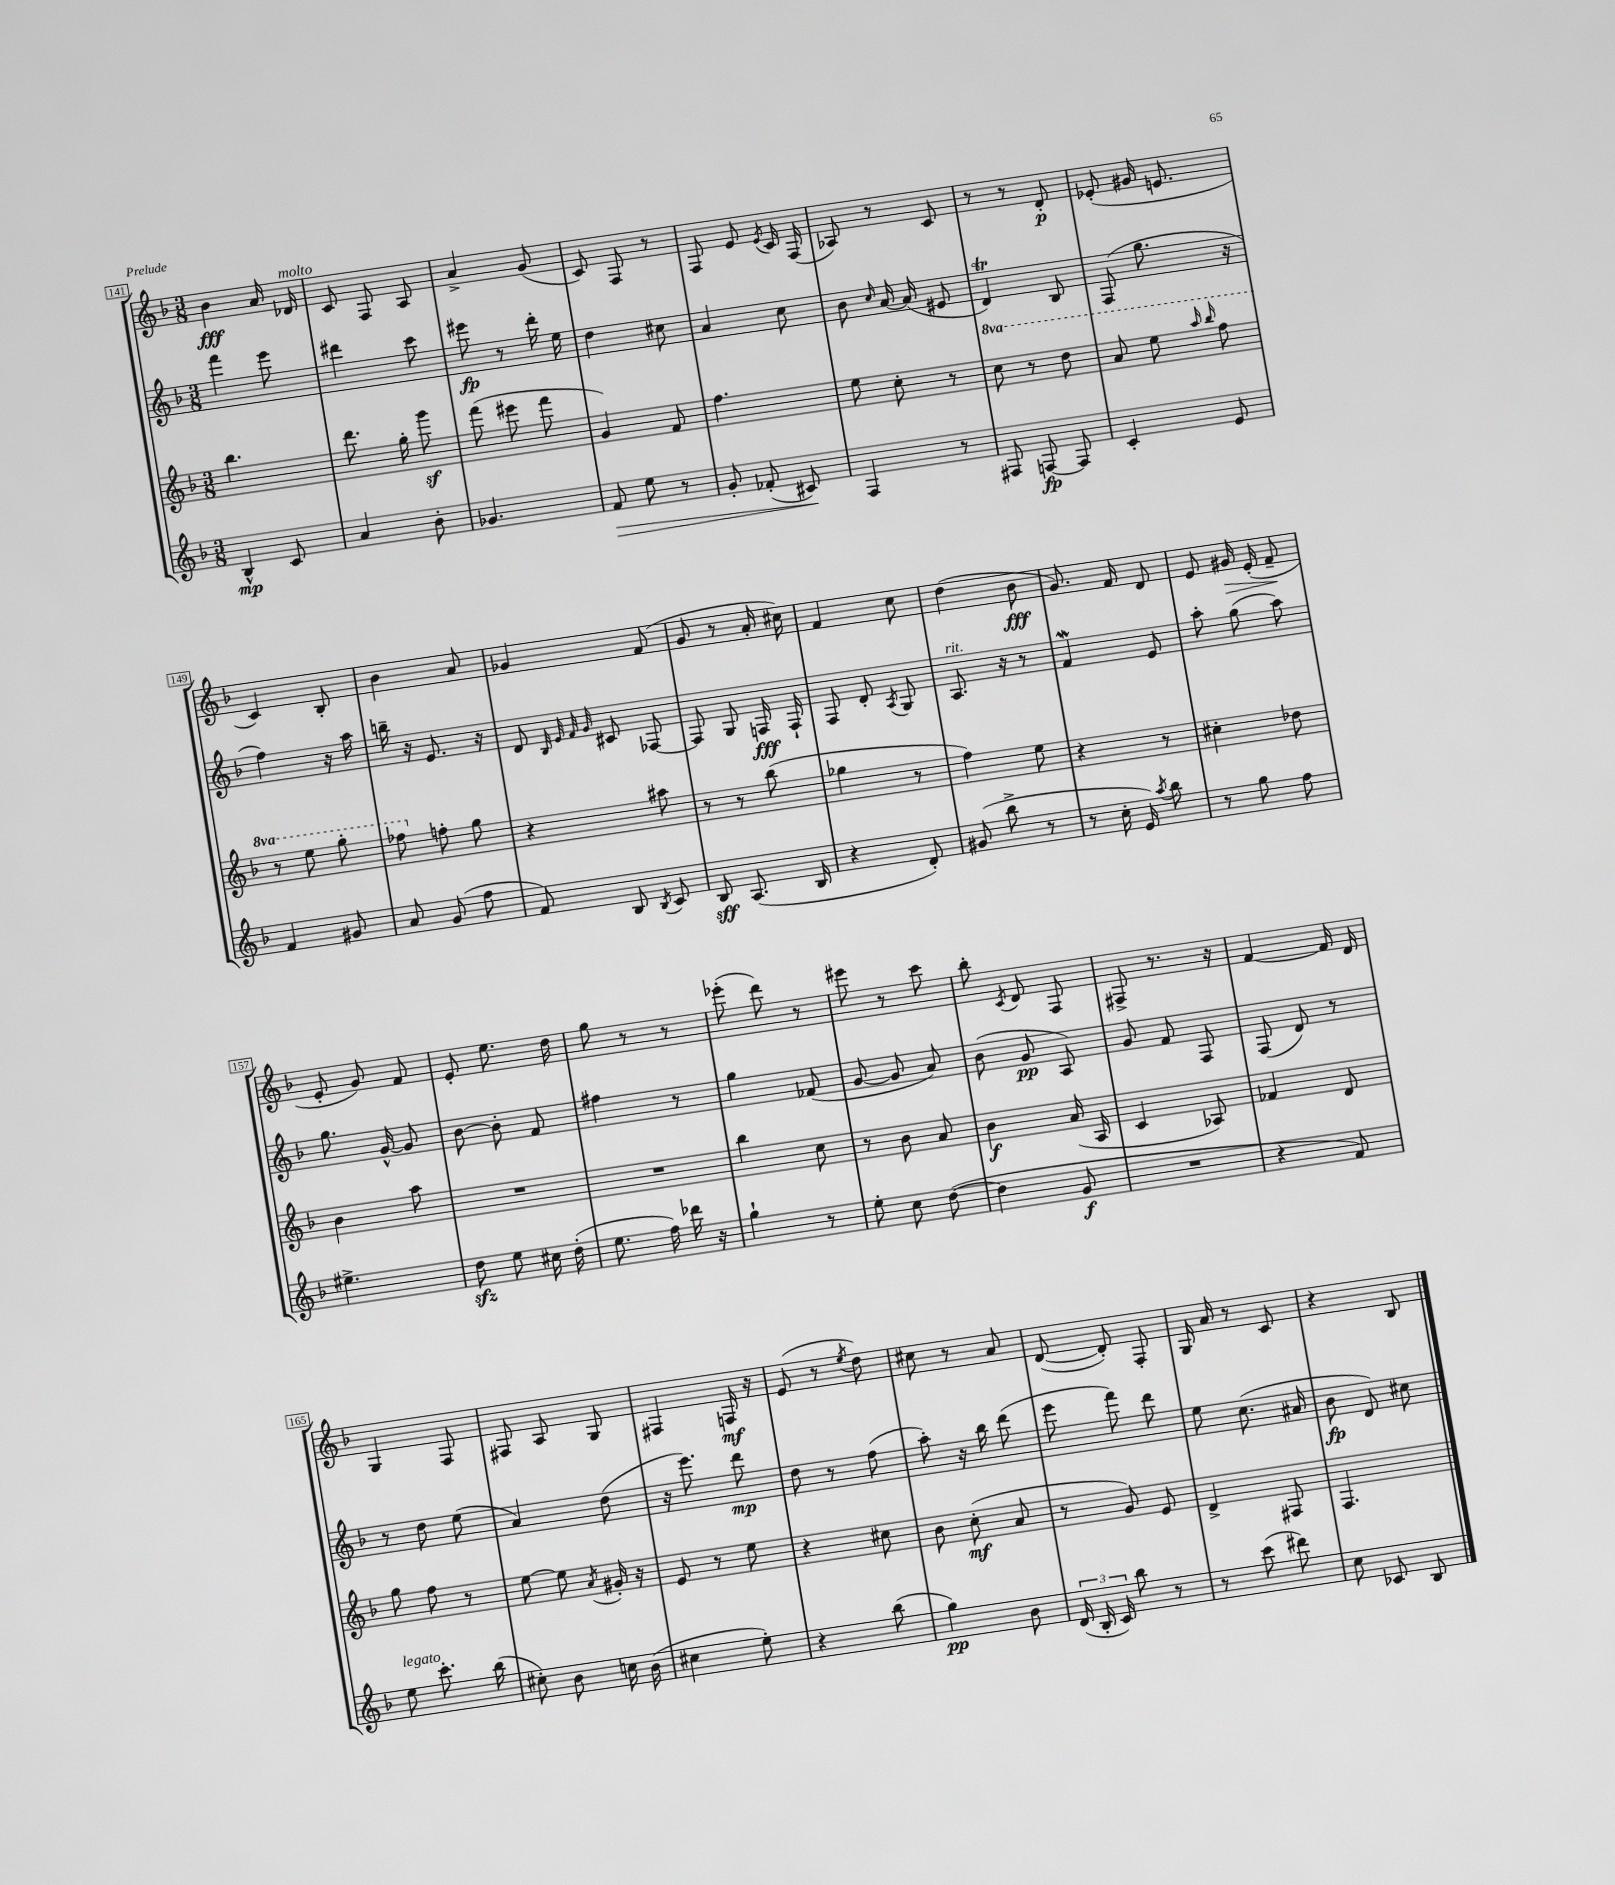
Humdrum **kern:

**kern	**kern	**kern	**kern
*staff4	*staff3	*staff2	*staff1
*clefG2	*clefG2	*clefG2	*clefG2
*k[b-]	*k[b-]	*k[b-]	*k[b-]
*M3/8	*M3/8	*M3/8	*M3/8
4B-^^	4.bb-	4fff	4b-
8c	.	8eee	16a
.	.	.	16d-
=	=	=	=
4a	8.ddd	4ddd#	8c
.	.	.	8F
.	16gg'	.	.
8b-'	8ggg	8ccc	8A
=	=	=	=
4.g-	(8fff	8eee#	4a^
.	8eee#	8r	.
.	8fff	16ddd'	(8g
.	.	16ee	.
=	=	=	=
8f	4g)	4dd	8c)
8ee	.	.	8F
8r	8f	8cc#	8r
=	=	=	=
8g'	4.ff	4a	8F
(8f-'	.	.	8e
.	.	.	8qe
8c#)	.	8cc	16c
.	.	.	(16F
=	=	=	=
4F	8ee	8b-	8A-)
.	.	16qqcc	.
.	8cc'	[16a	8r
.	.	(16a]	.
8r	8r	8e#	8c
=	=	=	=
8F#	8ccc	4d)	8r
[8F	8r	.	8r
8F]	8ddd	8B-	8d'
=	=	=	=
4c'	8aa	(8F	(8e-'
.	8eee	8.gg	16g#
.	.	.	8.e
.	16qqaaa	.	.
.	16qqbbb-	.	.
8e	8fff	.	.
.	.	16r	.
=	=	=	=
4f	8r	4ff)	4c)
.	8eee	.	.
8g#	8ggg'	16r	8B-'
.	.	16aa	.
=	=	=	=
8a	8fff-	16bb~	4b-
.	.	16r	.
(8g	8ff'	8.e	.
8ff	8gg	.	8a
.	.	16r	.
=	=	=	=
8f)	4r	8d	4g-
.	.	32qqB-	.
.	.	32qqe	.
.	.	32qqf	.
.	.	32qqg	.
8B-	.	8c#	.
8qB-	.	.	.
8c	8aa#	[8F-	(8f
=	=	=	=
8B-	8r	8F-]	8g
(8.A	8r	8G	8r
.	(8bb-	16F	16a'
16B-	.	16F`	16cc#)
=	=	=	=
4r	4gg-	8F	4f
.	.	8d'	.
.	.	8qA	.
8d')	8r	8G	8cc
=	=	=	=
(8g#	4ff)	8.A	(4dd
8bb-^	.	.	.
.	.	16r	.
8r	8ee	8r	8b-
=	=	=	=
8r	4r	4f	8.g)
16cc'	.	.	.
16e)	.	.	16f
8qaa	.	.	.
8bb-	8r	8e	8d
=	=	=	=
8r	4cc#'	8aa'	8e
8gg	.	(8gg	16g#
.	.	.	(16e'
8ff	8dd-	8aa)	8f~
=	=	=	=
4.ee#^	4b-	8.gg	8e'
.	.	.	8g)
.	.	[16g^^	.
.	8aa	8g]	8f
=	=	=	=
8dd	4.r	[8b-	8e'
8ee	.	8b-']	8.ee
16cc#	.	8f	.
(16dd'	.	.	16dd
=	=	=	=
8.ee	4.r	4ff#	8gg
.	.	.	8r
16ff)	.	.	.
16ddd-	.	8r	8r
16r	.	.	.
=	=	=	=
4gg`	4bb-	4gg	(8eee-'
.	.	.	8ddd)
8r	8cc	(8f-	8r
=	=	=	=
8ee'	8r	[8g	8eee#
8cc	8b-	8g]	8r
([8dd	8a	8a)	8ccc
=	=	=	=
4dd]	4b-	(8b-	8bb-'
.	.	.	8qc
.	.	8g	8d
8g	(16a	8A)	8F
.	16A	.	.
=	=	=	=
4.r	4c	8g	8F#^
.	.	8f	8.r
.	8A-)	8F	.
.	.	.	16r
=	=	=	=
4r	4f-	(8F	[4f
.	.	8d)	.
8f)	8d	8r	16f]
.	.	.	16d
=	=	=	=
8ee	8gg	8r	4G
8.ccc'	8ff	8dd	.
.	8r	(8ee	8F
(16bb-	.	.	.
=	=	=	=
8cc#')	[8ee	4a)	8F#
8b-	8ee]	.	8A
.	8qa	.	.
16cc	16g#'	(8dd	8G
(16b-	16r	.	.
=	=	=	=
4cc#	8e	16r	4F#
.	.	8.eee)	.
.	8r	.	.
8ee')	8ee	8ddd	16F
.	.	.	16r
=	=	=	=
4r	4r	8dd	(8e
.	.	8r	8r
.	.	.	8qee
(8bb-	8cc#	(8ff	8dd)
=	=	=	=
4gg)	8b-	8aa')	8cc#
.	(8cc'	16r	8r
.	.	16bb-	.
8b-	8a	(8ddd	8a
=	=	=	=
(24d	8r	8eee	([8d
24B-'	.	.	.
24c)	.	.	.
8bb-	8g)	8fff)	8d'])
8r	8e	8ddd	8F'
=	=	=	=
8r	4d^	8ee	16G
.	.	.	16a
(8ccc	.	(8.cc	8r
8ddd#)	8F#	.	8c
.	.	16a#	.
=	=	=	=
8cc	4.F	8b-	4r
8c-	.	8d)	.
8B-	.	8cc#	8B-
==	==	==	==
*-	*-	*-	*-
